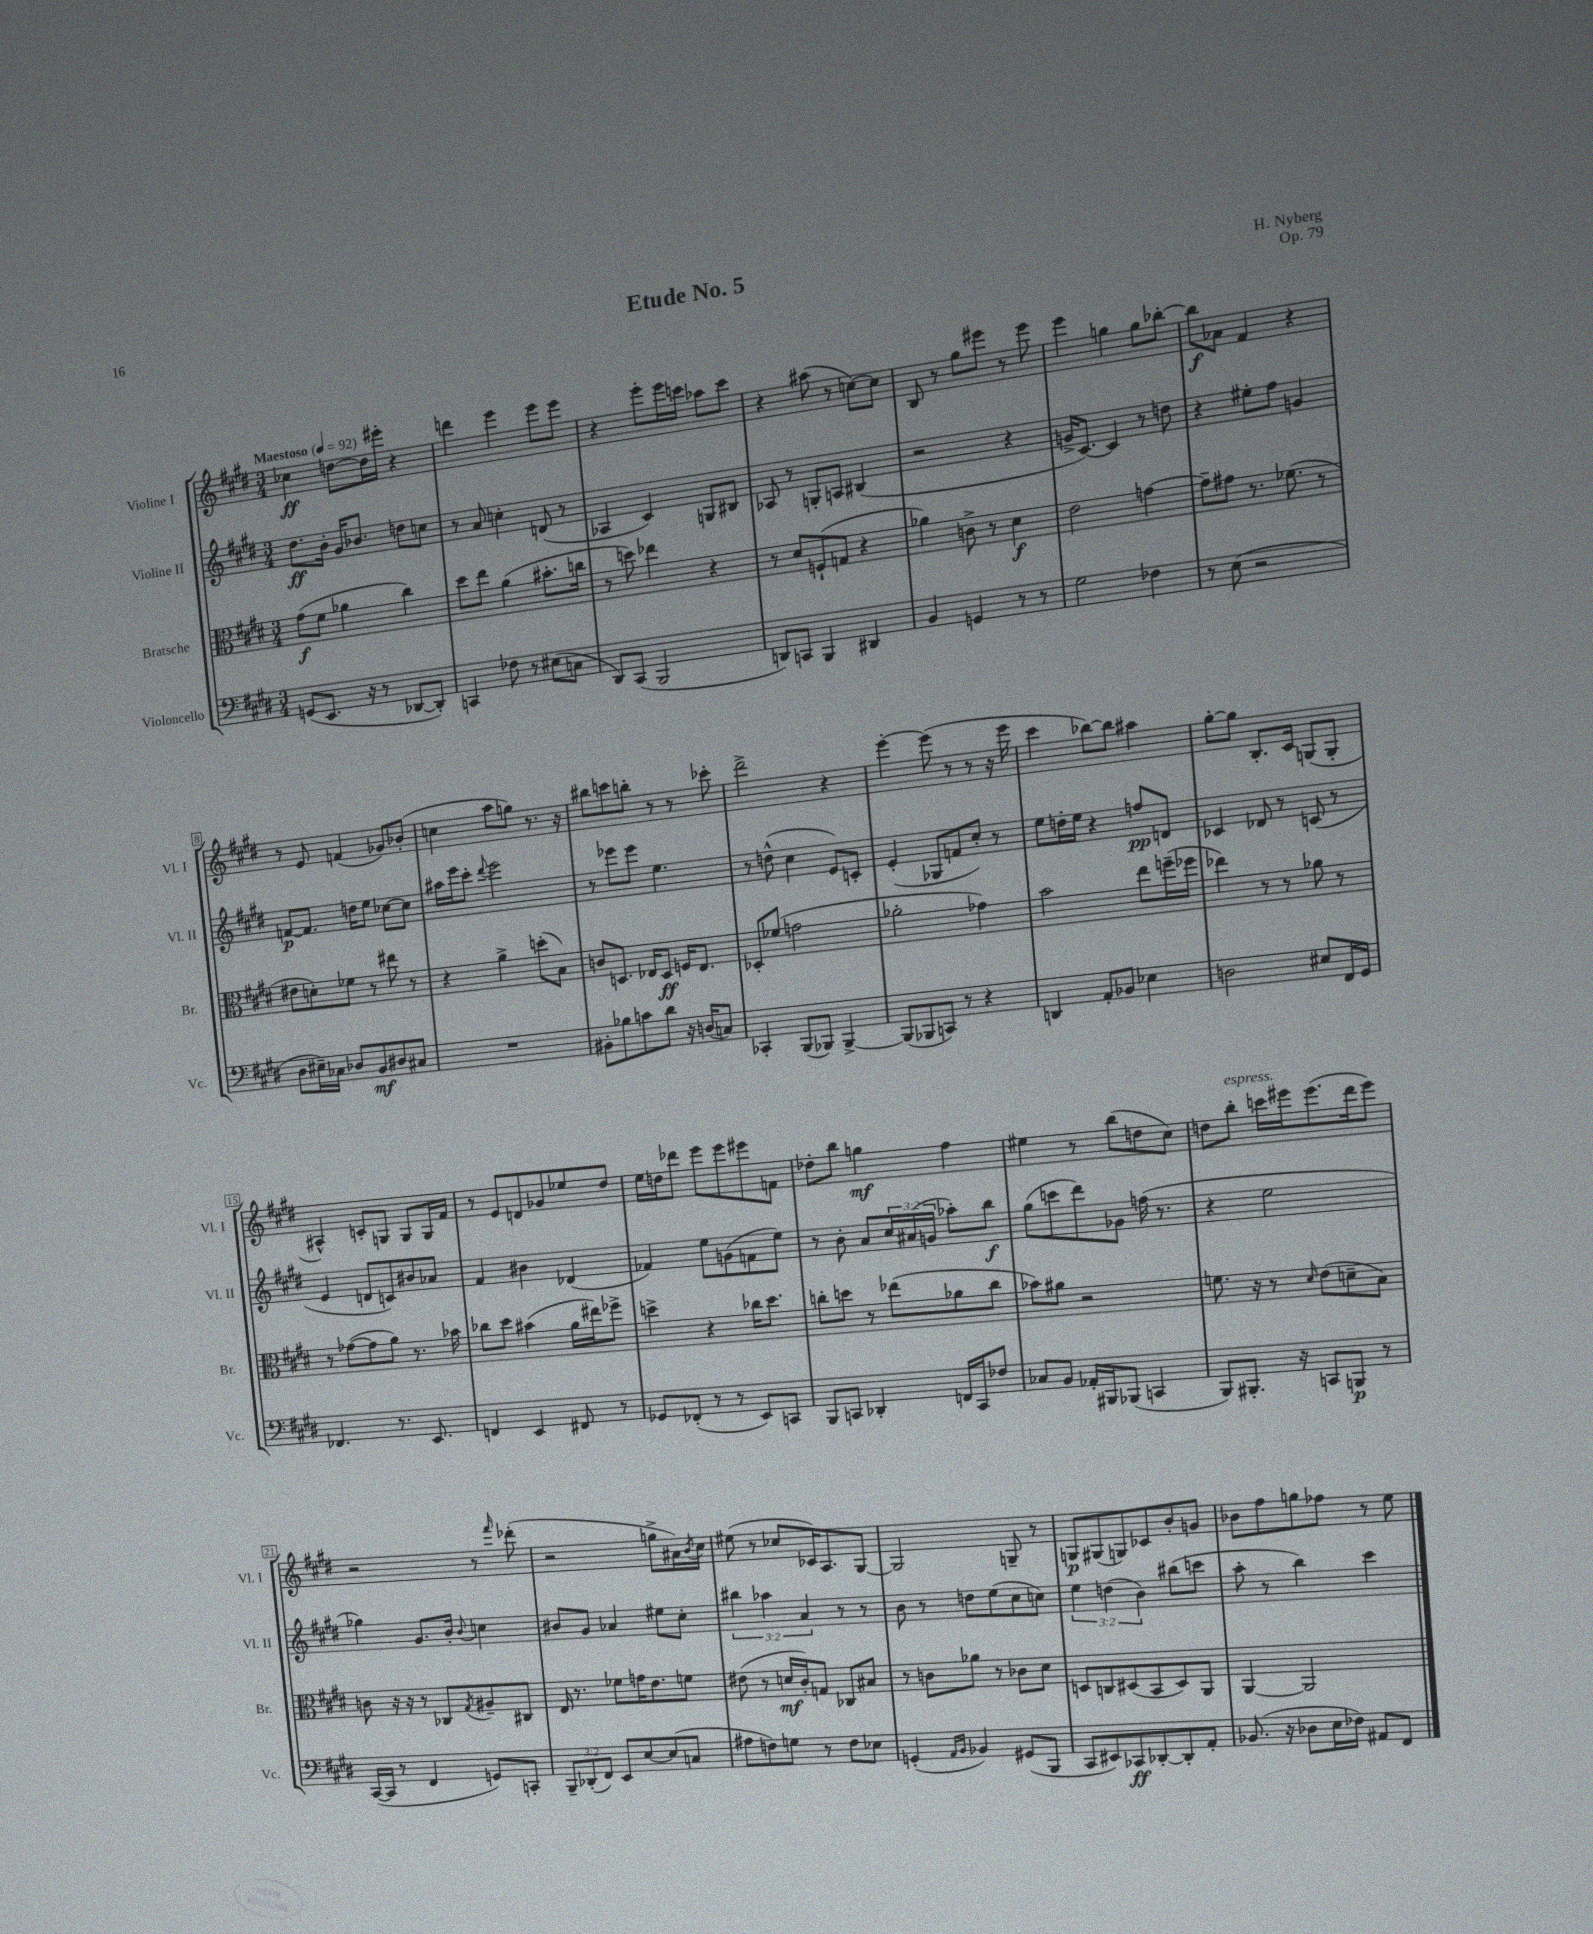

**kern	**dynam	**kern	**dynam	**kern	**dynam	**kern	**dynam
*part4	*part4	*part3	*part3	*part2	*part2	*part1	*part1
*staff4	*staff4	*staff3	*staff3	*staff2	*staff2	*staff1	*staff1
*I"Violoncello	*	*I"Bratsche	*	*I"Violine II	*	*I"Violine I	*
*I'Vc.	*	*I'Br.	*	*I'Vl. II	*	*I'Vl. I	*
*clefF4	*	*clefC3	*	*clefG2	*	*clefG2	*
*k[f#c#g#d#]	*	*k[f#c#g#d#]	*	*k[f#c#g#d#]	*	*k[f#c#g#d#]	*
*M3/4	*	*M3/4	*	*M3/4	*	*M3/4	*
*MM92	*	*MM92	*	*MM92	*	*MM92	*
=1	=1	=1	=1	=1	=1	=1	=1
!	!	!	!	!	!	!LO:TX:a:B:t=Maestoso	!
(8GGn/L	.	(8g#\L	f	8.dd#\L	ff	4cc-X\	ff
8.EE/J	.	8f#\J	.	.	.	.	.
.	.	.	.	16b'\Jk	.	.	.
.	.	4a-X\	.	16g#/KL	.	[8ddn\L	.
16r	.	.	.	8.b-X/J	.	.	.
8r	.	.	.	.	.	16dd\L]	.
.	.	.	.	.	.	16eee#X'\JJ	.
[8DD-X/L	.	4cc#\)	.	8ddn\L	.	4r	.
8DD-'/J])	.	.	.	8ccn\J	.	.	.
=2	=2	=2	=2	=2	=2	=2	=2
4CCn/	.	8dd#\L	.	8r	.	4dddn\	.
.	.	8ee\J	.	8a/	.	.	.
8F-X\	.	(4a\	.	4ccn'\	.	4eee\	.
8r	.	.	.	.	.	.	.
(8E#X\L	.	8.b#X'\L	.	(8dn/	.	8eee\L	.
8Cn\J	.	.	.	8r	.	8eee\J	.
.	.	16ccn\Jk	.	.	.	.	.
=3	=3	=3	=3	=3	=3	=3	=3
8DD#/L)	.	8r	.	4A-X/	.	4r	.
(8CC#/J	.	8ddn\)	.	.	.	.	.
2BBB/	.	4ee-X\	.	4c#/)	.	8eee'\L	.
.	.	.	.	.	.	16eee\L	.
.	.	.	.	.	.	16cccn\JJ	.
.	.	4r	.	8Gn/L	.	8aa-X\L	.
.	.	.	.	8B#X/J	.	8ccc\J	.
=4	=4	=4	=4	=4	=4	=4	=4
8DDn/L)	.	8r	.	8A-X/	.	4r	.
8CCn/J	.	8d#/L	.	8r	.	.	.
4BBB/	.	(8Fn`/	.	8Gn'/L	.	(8aa#X\	.
.	.	8Gn/J	.	8An/J	.	8r	.
4DD#X/	.	4r	.	(4B#X/	.	[8ccn\L)	.
.	.	.	.	.	.	8cc\J]	.
=5	=5	=5	=5	=5	=5	=5	=5
4BB/	.	4a-X\)	.	2r	.	8B/	.
.	.	.	.	.	.	8r	.
4GGn/	.	8cn^\	.	.	.	8gg#\L	.
.	.	8r	.	.	.	8eee#X\J	.
8r	.	4d#\	f	4r	.	8r	.
8r	.	.	.	.	.	8eee#\	.
=6	=6	=6	=6	=6	=6	=6	=6
2G#\	.	2e\	.	16gn^/KL	.	4eee\	.
.	.	.	.	[8.c#/J)	.	.	.
.	.	.	.	4c#/]	.	4ggn\	.
4F-X\	.	[4gn\	.	8r	.	8gg\L	.
.	.	.	.	8ddn\	.	[8bb-X'\J	.
=7	=7	=7	=7	=7	=7	=7	=7
8r	.	8g~\L]	.	4r	.	8bb-\L]	f
(8E\	.	8g#X\J	.	.	.	8a-X\J	.
2r	.	8.r	.	8ee#X'\L	.	4f#/	.
.	.	.	.	8ff#\J	.	.	.
.	.	(8.f-X\	.	.	.	.	.
.	.	.	.	4gn/	.	4r	.
.	.	8r	.	.	.	.	.
!!LO:LB:g=z
=8	=8	=8	=8	=8	=8	=8	=8
8D#\L	.	8e#X\L	.	[8fn/L	p	8r	.
16E#X~\L)	.	8dn'\)	.	8.f/J]	.	8e/	.
16C-X\JJ	.	.	.	.	.	.	.
8D-X/L	.	8f-X\J	.	.	.	(4fn/	.
.	.	.	.	16ddn\KL	.	.	.
8BB/	mf	8r	.	8ee\J	.	.	.
8D#X/	.	8ee#X\	.	[8cc-X\L	.	8g-X/L)	.
8C#X/J	.	8r	.	8cc-\J]	.	(8b-X'/J	.
=9	=9	=9	=9	=9	=9	=9	=9
2.r	.	4r	.	16aa#X\LL	.	4ccn\	.
.	.	.	.	16eee\J	.	.	.
.	.	.	.	8ccc#'\J	.	.	.
.	.	.	.	8qqddd#/	.	.	.
.	.	4a^\	.	2eee\	.	8aa\L	.
.	.	.	.	.	.	8ggn\J)	.
.	.	(8ddn'\L	.	.	.	8.r	.
.	.	8B\J)	.	.	.	.	.
.	.	.	.	.	.	16r	.
=10	=10	=10	=10	=10	=10	=10	=10
8BB#X'\L	.	8cn/L	.	8r	.	8bb#X\L	.
8B-X\	.	8.Dn/J	.	8eee-X\L	.	8cccn\	.
8cn\	.	.	.	8eee-\J	.	8bbn'\J	.
.	.	16E-X/KL	.	.	.	.	.
8d#\J	.	8D/J	ff	4.ee\	.	8r	.
16r	.	16Fn/KL	.	.	.	8r	.
(16Dn/KL	.	8.E-/J	.	.	.	.	.
8Cn/J)	.	.	.	.	.	8ccc-X'\	.
=11	=11	=11	=11	=11	=11	=11	=11
4CC-X'/	.	8D-X'/L	.	8r	.	2ddd#^\	.
.	.	(8f-X/J	.	(8ddn^^\	.	.	.
(8BBB/L	.	2gn\	.	4cc#\	.	.	.
8BBB-X/J)	.	.	.	.	.	.	.
[4BBB-^/	.	.	.	8e/L)	.	4r	.
.	.	.	.	8cn'/J	.	.	.
=12	=12	=12	=12	=12	=12	=12	=12
(8BBB-/L]	.	2a-X'\	.	(4e'/	.	[4eee'\	.
8BBB-X/	.	.	.	.	.	.	.
8CCn/J)	.	.	.	8G-X/L	.	(8eee\]	.
8r	.	.	.	8fn/	.	8r	.
4r	.	4g-X\)	.	8cc#'/J)	.	8r	.
.	.	.	.	8r	.	16r	.
.	.	.	.	.	.	16eee\	.
=13	=13	=13	=13	=13	=13	=13	=13
4DDn/	.	2b\	.	8ee\L	.	4ccc#\	.
.	.	.	.	16ddn'\L	.	.	.
.	.	.	.	16ee\JJ	.	.	.
8AA'/L	.	.	.	4r	.	[8bb-X\L)	.
8BB-X/J	.	.	.	.	.	8bb-\J]	.
4E-X\	.	8ee\L	.	8ffn/L	pp	4aa#X\	.
.	.	(16ffn~\L	.	8dn/J	.	.	.
.	.	16ff-X\JJ	.	.	.	.	.
=14	=14	=14	=14	=14	=14	=14	=14
2Dn\	.	4ee-X\)	.	4c-X/	.	[8gg#'\L	.
.	.	.	.	.	.	8gg#\J]	.
.	.	8r	.	8d-X/	.	8.B'/L	.
.	.	8r	.	8r	.	.	.
.	.	.	.	.	.	16c#/Jk	.
8E#X/L	.	8a-X\	.	(8cn/	.	(8Gn/L	.
16FF#/L	.	8r	.	8r	.	8G'/J	.
16GG#/JJ	.	.	.	.	.	.	.
!!LO:LB:g=z
=15	=15	=15	=15	=15	=15	=15	=15
4.FF-X/	.	8r	.	4e/	.	4A#X^^/)	.
.	.	([8g-X\L	.	.	.	.	.
.	.	8g-\]	.	8dn/L	.	8cn'/L	.
8.r	.	8a\J)	.	8cn/)	.	8Gn/J	.
.	.	8.r	.	8b#X/	.	8G/L	.
8.EE/	.	.	.	.	.	.	.
.	.	.	.	8a-X/J	.	16G/L	.
.	.	16b-X\	.	.	.	16f#/JJ	.
=16	=16	=16	=16	=16	=16	=16	=16
4FFn/	.	8cc-X\L	.	4f#/	.	8r	.
.	.	8dd#\J	.	.	.	8e/L	.
4EE/	.	(4b#X\	.	4b#X\	.	8dn/	.
.	.	.	.	.	.	8g-X/	.
8FF#X/	.	16a\LL	.	(4d-X/	.	8ee-X/	.
.	.	16ee#X\J)	.	.	.	.	.
8r	.	8ff-X^\J	.	.	.	8dd#/J	.
=17	=17	=17	=17	=17	=17	=17	=17
8GG-X/L	.	4ddn^\	.	4f-X/)	.	16ee\LL	.
.	.	.	.	.	.	16ddn\J	.
(8FF-X'/J	.	.	.	.	.	8ddd-X\J	.
8r	.	4r	.	8ee\L	.	8eee\L	.
8r	.	.	.	(8gn\	.	8eee\	.
8EE/L)	.	16cc-X\KL	.	8fn\	.	8eee#X\	.
.	.	8.dd\J	.	.	.	.	.
8CCn/J	.	.	.	8ee\J)	.	8fn\J	.
=18	=18	=18	=18	=18	=18	=18	=18
8BBB/L	.	8ccn'\L	.	8r	.	8dd-X'\L	.
8CCn/J	.	8ddn\J	.	8b'\	.	8bb\J	.
4DD-X'/	.	8r	.	8a/L	.	4ggn\	mf
.	.	(8ee-X\L	.	24cc#/L	.	.	.
.	.	.	.	(24a#X/	.	.	.
.	.	.	.	24gn/JJ	.	.	.
16FFn/LL	.	8a-X\	.	8aa-X'\L)	.	4ff#\	.
16CC/J	.	.	.	.	.	.	.
8F-X/J	.	8cc\J	.	8bb\J	f	.	.
=19	=19	=19	=19	=19	=19	=19	=19
8C-X/L	.	8b-X\L)	.	(8gg#\L	.	4ee#X\	.
8BB/J	.	8a#X\J	.	8cccn\	.	.	.
16AA-X'/LL	.	2r	.	8ddd#\)	.	8r	.
16BBB#X/J	.	.	.	.	.	.	.
(8BBB-X/J	.	.	.	8g-X\J	.	(8bb\L	.
4CCn/	.	.	.	(16ffn\	.	8ddn\	.
.	.	.	.	8.r	.	.	.
.	.	.	.	.	.	8cc#\J)	.
=20	=20	=20	=20	=20	=20	=20	=20
8BBB/L)	.	8.fn\	.	4r	.	8ddn\L	.
!	!	!	!	!	!	!LO:TX:a:i:t=espress.	!
8.BBB#X'/J	.	.	.	.	.	8bb'\J	.
.	.	16r	.	.	.	.	.
.	.	8r	.	2ee\	.	16cccn\LL	.
16r	.	.	.	.	.	16eee#X\J	.
.	.	16qqd#/	.	.	.	.	.
8CCn/L	.	(8e\L	.	.	.	(8.eee#\	.
8BBBn/J	p	8dn~\	.	.	.	.	.
.	.	.	.	.	.	16ddd#\k	.
8r	.	8B\J)	.	.	.	8eee#\J)	.
!!LO:LB:g=z
=21	=21	=21	=21	=21	=21	=21	=21
([16CC#/LL	.	8cn\	.	4gg-X\)	.	2r	.
16CC#/JJ]	.	.	.	.	.	.	.
8r	.	16r	.	.	.	.	.
.	.	16r	.	.	.	.	.
4FF#/	.	8r	.	8.g#/L	.	.	.
.	.	8C-X/L	.	.	.	.	.
.	.	.	.	16b'/Jk	.	.	.
.	.	8qG#/	.	8qqb/	.	.	.
8GGn/L)	.	8A#X~/	.	4ccn\	.	8r	.
.	.	.	.	.	.	16qqfff#/	.
8CCn'/J	.	8C#X/J	.	.	.	(8ddd-X'\	.
=22	=22	=22	=22	=22	=22	=22	=22
12BBB~/L	.	16E/	.	8b#X/L	.	2r	.
.	.	8.r	.	.	.	.	.
(12DD-X'/	.	.	.	.	.	.	.
.	.	.	.	8g#/J	.	.	.
12FF#/J)	.	.	.	.	.	.	.
8EE/L	.	8f-X\L	.	4a-X/	.	.	.
[8E/	.	16gn\K	.	.	.	.	.
.	.	8.e\	.	.	.	.	.
(8E/]	.	.	.	8ee#X\L	.	8ggn^\L	.
8Cn/J	.	8fn\J	.	8cc#'\J	.	16a#X\L)	.
.	.	.	.	.	.	8qb/	.
.	.	.	.	.	.	16cc#\JJ	.
=23	=23	=23	=23	=23	=23	=23	=23
8A#X\L	.	(8e#X\	.	6bb#X\	.	(8ee#X\	.
8Fn\)	.	8r	.	.	.	8r	.
.	.	.	.	6aa-X\	.	.	.
8Gn\J	.	16dn/LL	mf	.	.	8cc-X/L	.
.	.	16c#'/J)	.	.	.	.	.
.	.	.	.	6a/	.	.	.
8r	.	8Gn/J	.	.	.	16c-X/K)	.
.	.	.	.	.	.	8.A/	.
8F\L	.	8C-X/L	.	8r	.	.	.
8E-X\J	.	8B#X/J	.	8r	.	[8G#/J	.
=24	=24	=24	=24	=24	=24	=24	=24
(4GGn'/	.	8r	.	8b\	.	2G#/]	.
.	.	8cn\L	.	8r	.	.	.
16qqAA/LL	.	.	.	.	.	.	.
16qqBB/JJ	.	.	.	.	.	.	.
4BB-X/)	.	8a-X\J	.	8ddn\L	.	.	.
.	.	8r	.	(8ee\	.	.	.
(8GG#X/L	.	8c-X\L	.	8cc#\	.	8Gn~/	.
8BBB/J	.	8d#\J	.	8ccn\J)	.	8r	.
=25	=25	=25	=25	=25	=25	=25	=25
8CC#/L	.	8Dn/L	.	6ee\	.	8Gn/L	p
8EE#X/)	.	8Cn/	.	.	.	(8G#X/	.
.	.	.	.	(6ddn\	.	.	.
8CC-X/	ff	(8D#X/	.	.	.	8Gn/)	.
.	.	.	.	6b\)	.	.	.
[8DD-X'/	.	8BB/	.	.	.	8c-X/	.
8DD-'/]	.	8D#/)	.	(8bb#X\L	.	8b'/	.
8AA'/J	.	8AA/J	.	8cccn\J	.	8gn/J	.
=26	=26	=26	=26	=26	=26	=26	=26
(8.BB-X/	.	[4AA/	.	8aa'\	.	8b-X\L	.
.	.	.	.	8r	.	8ff#\	.
16r	.	.	.	.	.	.	.
8D-X\L	.	2AA/]	.	4bb\)	.	8ggn\	.
16E\L	.	.	.	.	.	8ff-X\J	.
16F-X\JJ)	.	.	.	.	.	.	.
8AA#X/L	.	.	.	4ccc#\	.	8r	.
8FF#/J	.	.	.	.	.	8ee\	.
==	==	==	==	==	==	==	==
*-	*-	*-	*-	*-	*-	*-	*-
